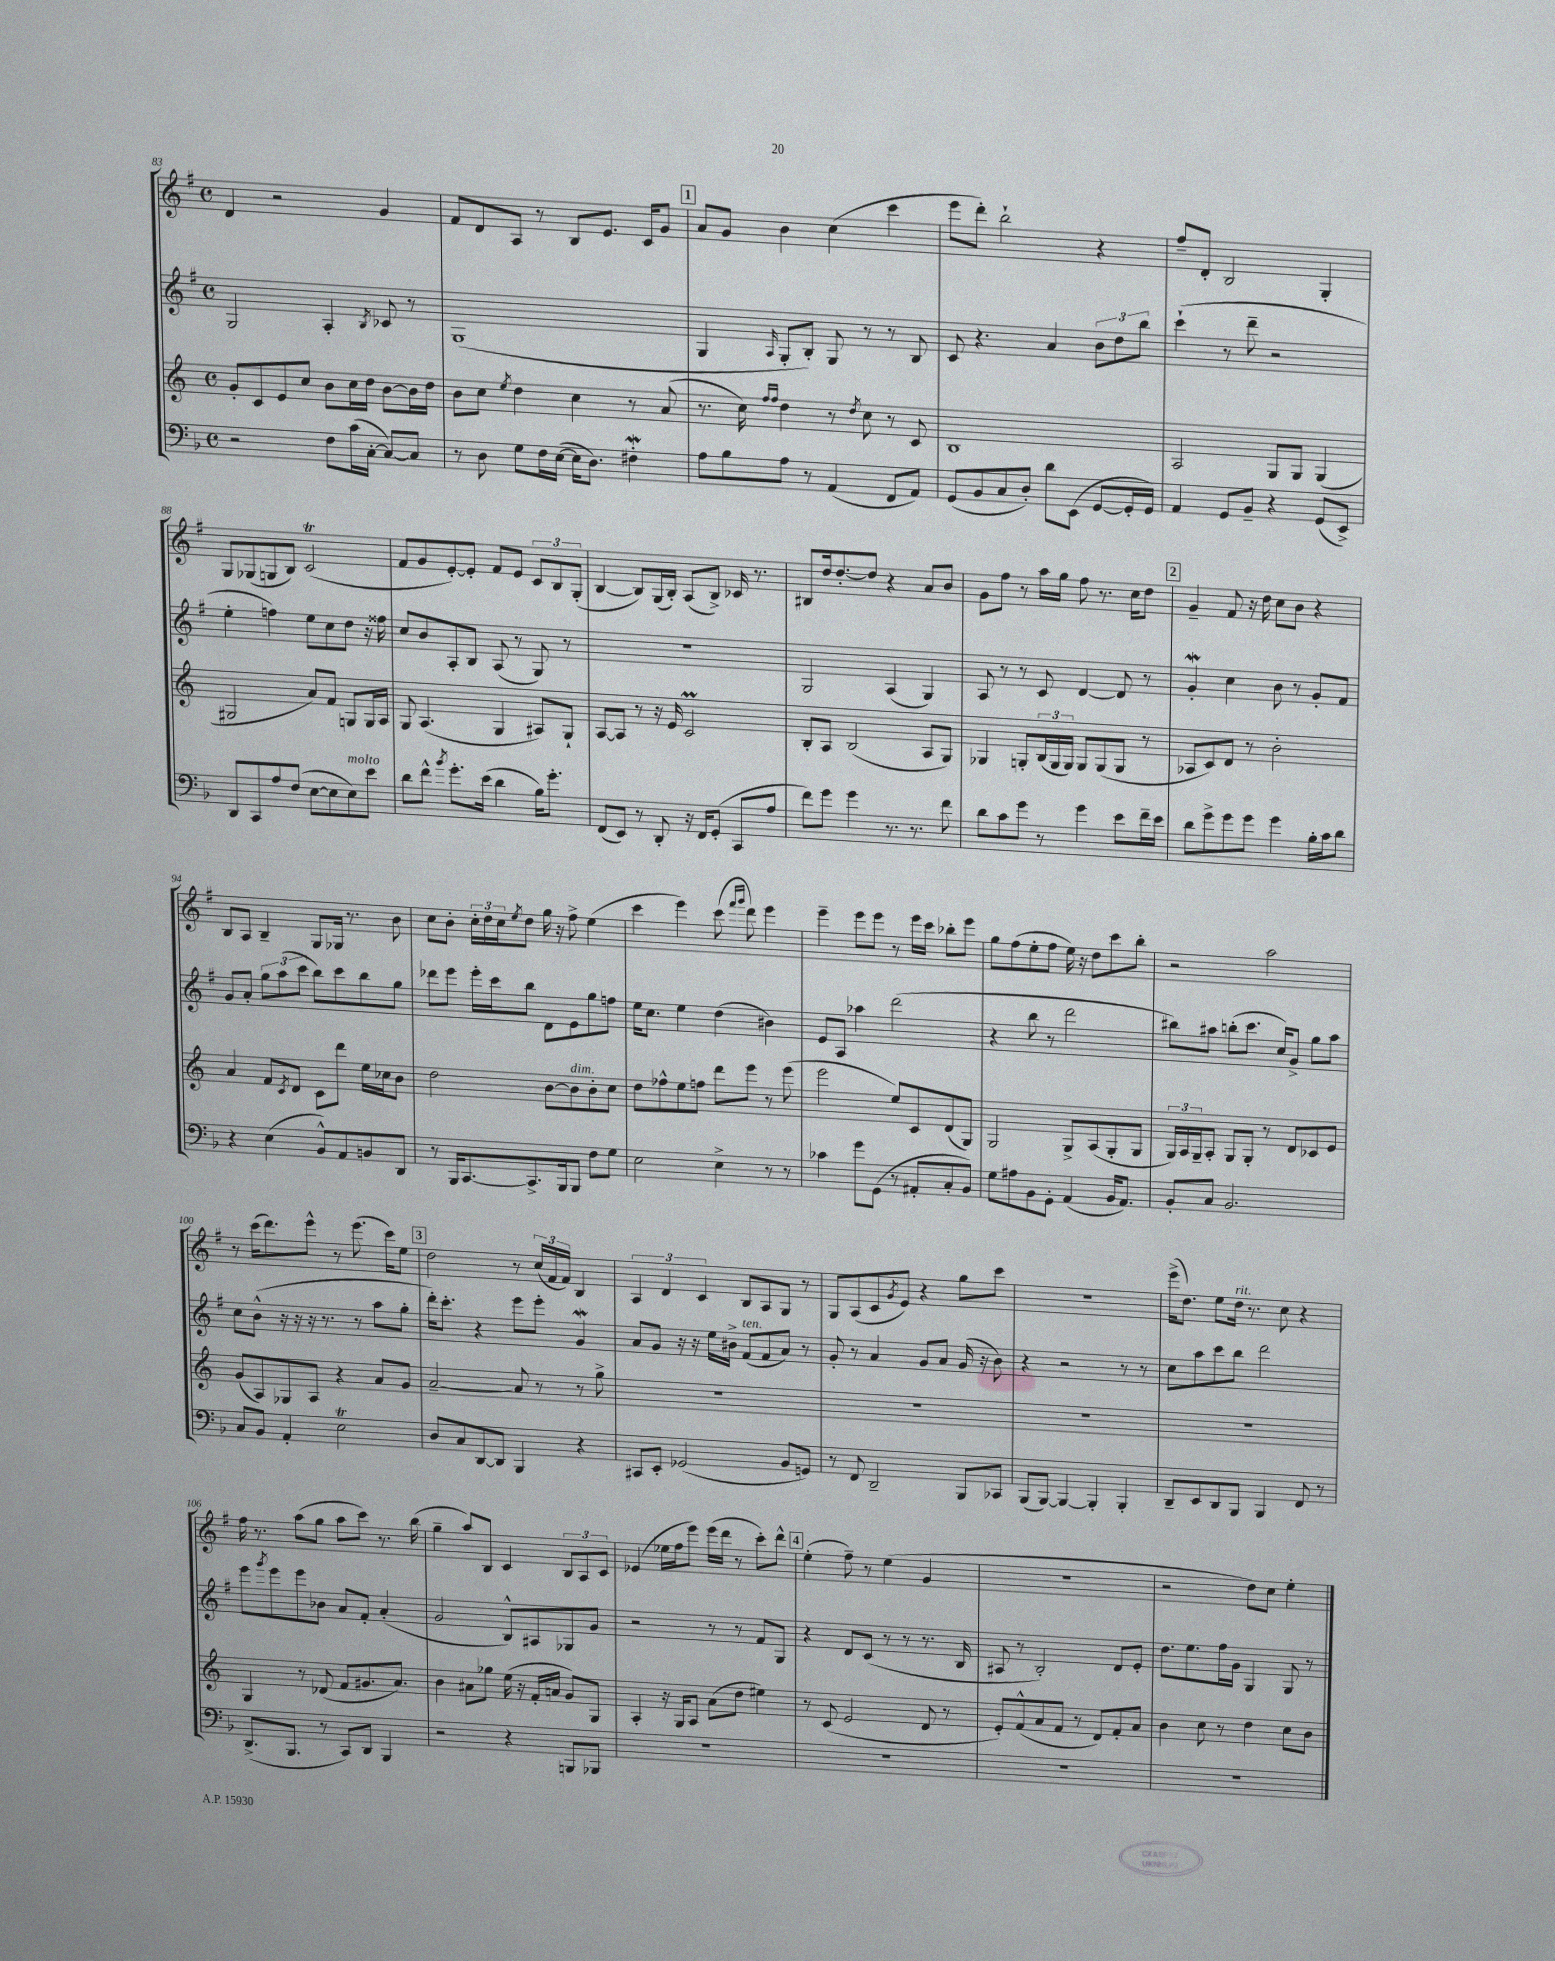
<<
\new StaffGroup <<
\new Staff = "s0" {
    \clef treble \key g \major \defaultTimeSignature \time 4/4
    d'4 r2 g'4 |
    fis'8 d'8 a8 r8 b8 e'8. c'16 g'8 |
    \mark \markup { \box "1" } a'8 g'8 b'4 c''4( c'''4 |
    e'''8 d'''8-.) b''2-! r4 |
    fis''8-- d'8-. b2 g4-. |
    g8 ges8( g8 b8) c'2\trill( |
    fis'8 g'8 e'8~-.) e'8-. fis'8 e'8 \tuplet 3/2 { c'8 b8 g8-.( } |
    b4~ b8) g16( b16-.) a8( b8->) ces'16 r8. |
    bis8 d''16 d''8.~-. d''8 r4 a'8 b'8 |
    g'8 fis''8 r8 a''16 g''16 fis''8 r8. c''16 d''8 |
    \mark \markup { \box "2" } g'4-- fis'8 r16 d''16 c''8 b'8 r4 |
    b8 a8 b4-- g8 ges16 r8. b'8 |
    c''8 b'8-. \tuplet 3/2 { c''16-. d''16 c''16 } \acciaccatura { e''8 } d''8 g''16 r16 fis''8-> e''4( |
    c'''4 e'''4) c'''8( \grace { fis'''16 g'''16 } d'''8) e'''4 |
    e'''4-- e'''8 e'''8 r8 e'''16 c'''16 bes''8-. e'''8 |
    g''8 fis''8( e''8-. fis''8 e''16) r16 d''8 c'''8 b''8-. |
    r2 a''2 |
    r8 c'''16( d'''8.) e'''8-^ r8 e'''8.( c'''16) e''8 |
    \mark \markup { \box "3" } d''2 r8 \tuplet 3/2 { c''16( fis'16 fis'16) } b4 |
    \tuplet 3/2 { a4 d'4 c'4 } b8 a8 g8 r8 |
    g8 a8( c'8 \acciaccatura { g'8 } e'8) r4 g''8 c'''8 |
    R1 |
    e'''16->( d''8.) e''8 d''16^\markup { \italic "rit." } r8. c''8 r4 |
    fis''16 r8. a''8( g''8 a''8 c'''8) r8. b''16( |
    g''4-- a''8) b8 c'4 \tuplet 3/2 { b8 a8 c'8 } |
    ees'4( ees''16 fis''16 e'''8) e'''16( d'''16 r8 c'''8-.) d'''8-^ |
    \mark \markup { \box "4" } e''4-.( fis''8--) r8 e''4( g'4 |
    R1 |
    r2 d''8) c''8 e''4-. \bar "|." |
}
\new Staff = "s1" {
    \clef treble \key g \major \defaultTimeSignature \time 4/4
    g2 a4-. \acciaccatura { b8 } ces'8 r8 |
    g1( |
    \mark \markup { \box "1" } g4 \grace { a16 } g8-. b8-.) g8 r8 r8 b8 |
    c'8 r4. a'4 \tuplet 3/2 { b'8 d''8 b''8 } |
    c'''4-!( r8 d'''8-- r2 |
    e''4-. f''4) e''8 c''8 d''8 r16 fisis''16 |
    c''8 b'8 a8-. b8 a8( r8 g8) r8 |
    r1 |
    g2 a4( g4) |
    a8 r8 r8 c'8 d'4~ d'8 r8 |
    \mark \markup { \box "2" } g'4-.\mordent c''4 b'8 r8 g'8-. fis'8 |
    g'8 a'8-. \tuplet 3/2 { g''8 a''8( c'''8 } b''8) c'''8 b''8 g''8 |
    des'''8 e'''8 e'''16-. c'''16 b''8 d'8 e'8 g''8 f''8 |
    e''16 c''8. e''4 d''4( bis'4) |
    e'8 a8 aes''4 d'''2( |
    r4 b''8 r8 d'''2 |
    bis''8) ais''8 b''8-.( c'''8. c''16) g'8-> g''8 ais''8 |
    c''8 b'8-^( r16 r16 r16 r8. r8 a''8 g''8-. |
    \mark \markup { \box "3" } d'''16-.) c'''8.-. r4 e'''8 e'''8-. g'4\mordent |
    a'8 g'8 r16 r16 e''16 bis'16-> fis'8^\markup { \italic "ten." }( fis'8 a'8) r8 |
    g'8-. r8 a'4 g'8 a'8 g'16( r16 b'8) |
    r4 r2 r8 r8 |
    c''8 a''8 c'''8 b''8 d'''2 |
    e'''8 \acciaccatura { g'''8 } e'''8 e'''8 bes'8 a'8 fis'8-. a'4-.( |
    g'2 b8-^) ais8 ges8 g'8 |
    r2 r8 r8 fis'8 g8 |
    \mark \markup { \box "4" } r4 d'8 c'8( r8 r8 r8. b16 |
    ais8 r8 b2-.) d'8 e'8-. |
    d''8. e''8. fis''16 g'16 g4 g8 r8 \bar "|." |
}
\new Staff = "s2" {
    \clef treble \key c \major \defaultTimeSignature \time 4/4
    g'8-. c'8 e'8 c''8 b'8 c''16 d''16 b'8~ b'16 d''16 |
    b'8 c''8 \acciaccatura { e''8 } d''4 c''4 r8 a'8( |
    \mark \markup { \box "1" } r8. c''16) \grace { f''16 f''16 } d''4 r8 \acciaccatura { d''8 } c''8 r8 c'8 |
    b1 |
    a2 g8 g8 g4( |
    gis2 a'8) f'8 g8 g16 a16 |
    g8 a4.( g4 ais8) g8-! |
    a8~ a8 r8 r16 e'16 c'2\prall |
    b8-. a8 b2( a8 g8) |
    ges4 g8-. \tuplet 3/2 { b16( g16 g16) } g8 g8( g8 r8 |
    \mark \markup { \box "2" } aes8 c'8) d'8 r8 b'2-. |
    a'4 f'8 \acciaccatura { c'8 } d'8 c'8 d'''8 e''16 ces''16 b'8 |
    d''2 b'8~ b'8^\markup { \italic "dim." } b'8-. c''8 |
    d''8 fes''8-^ e''8 f''8 d'''8 e'''8 r8 e'''8( |
    e'''2 e''8) c'8 d'8( g8) |
    g2 g8-> a8( g8-. g8 |
    \tuplet 3/2 { g16) a16 g16-- } a8-. g8 g8-. r8 d'8 ces'8 e'8 |
    g'8( a8) ges8 a8 r4 a'8 g'8 |
    \mark \markup { \box "3" } a'2~-- a'8 r8 r8 g''8-> |
    R1 |
    R1 |
    R1 |
    R1 |
    g4 r8 des'8( f'8 gis'8. a'8.) |
    b'4 ais'8 ges''8 e''16( r16 f'16-. a'16 g'8) g8 |
    a4-. r16 g16 a8 a'8( d''8 eis''4) |
    \mark \markup { \box "4" } r8 c'8( e'2 d'8 r8 |
    e'8-.) f'8-^( a'8 f'8 r8 d'8) f'8-. a'8 |
    b'4 c''8 r8 d''4 c''8 b'8 \bar "|." |
}
\new Staff = "s3" {
    \clef bass \key f \major \defaultTimeSignature \time 4/4
    r2 f8 c'16( c16~-. c8~) c8 |
    r8 d8 g8 f16 e16~( e16 d8.) fis4-.\mordent |
    \mark \markup { \box "1" } a8 bes8 a8 r8 a,4( f,8 a,8) |
    g,8( bes,8 c8 d8-.) d'8 e,8( g,8~ g,16-. g,16) |
    a,4 g,8 bes,8-- r4 g,8( e,8->) |
    d,8 c,8 a8 f8( e8~ e8 e8^\markup { \italic "molto" }) e'8 |
    d'8 f'8-^ \acciaccatura { bes'8 } g'8.-. e'16( d'4 bes16) g'8.-. |
    f,8( e,8) r8 d,8-. r16 f,16 g,8-.( c,8 a8 |
    f'8) g'8 g'4 r8. r8. f'8 |
    d'8 c'8 g'8 r8 g'4 e'8 f'16-- e'16 |
    \mark \markup { \box "2" } d'8 g'8-> g'8 g'8 g'4 bes16-. c'16 d'8 |
    r4 e4( bes,8-^) a,8 b,8 d,8 |
    r8 bes,,16 c,8.~ c,8.-> bes,,16 bes,,8 f8 g8 |
    e2 e4-> r8 r8 |
    ces'4 g'8 g,8( r8 ais,8-. c8-. bes,8) |
    g8 ais8 bes,8 g,8-. a,4( bes,16 a,8.) |
    bes,8-. c8 bes,2. |
    c8 bes,8 a,4-. e2\trill |
    \mark \markup { \box "3" } d8 c8 d,8~ d,8 bes,,4 r4 |
    cis,8 e,8-. ges,2( bes,8 g,8) |
    r8 f,8 d,2-- bes,,8 ces,8 |
    bes,,8( bes,,8~) bes,,4~ bes,,4-. bes,,4-. |
    d,8-- e,8 d,8 bes,,8 bes,,4 f,8 r8 |
    d,8.->( bes,,8. r8 c,8) d,8 bes,,4 |
    r2 r4 b,,8 bes,,8 |
    R1 |
    \mark \markup { \box "4" } R1 |
    R1 |
    R1 \bar "|." |
}
>>
>>
\layout { \context { \Score currentBarNumber = #83 } }
